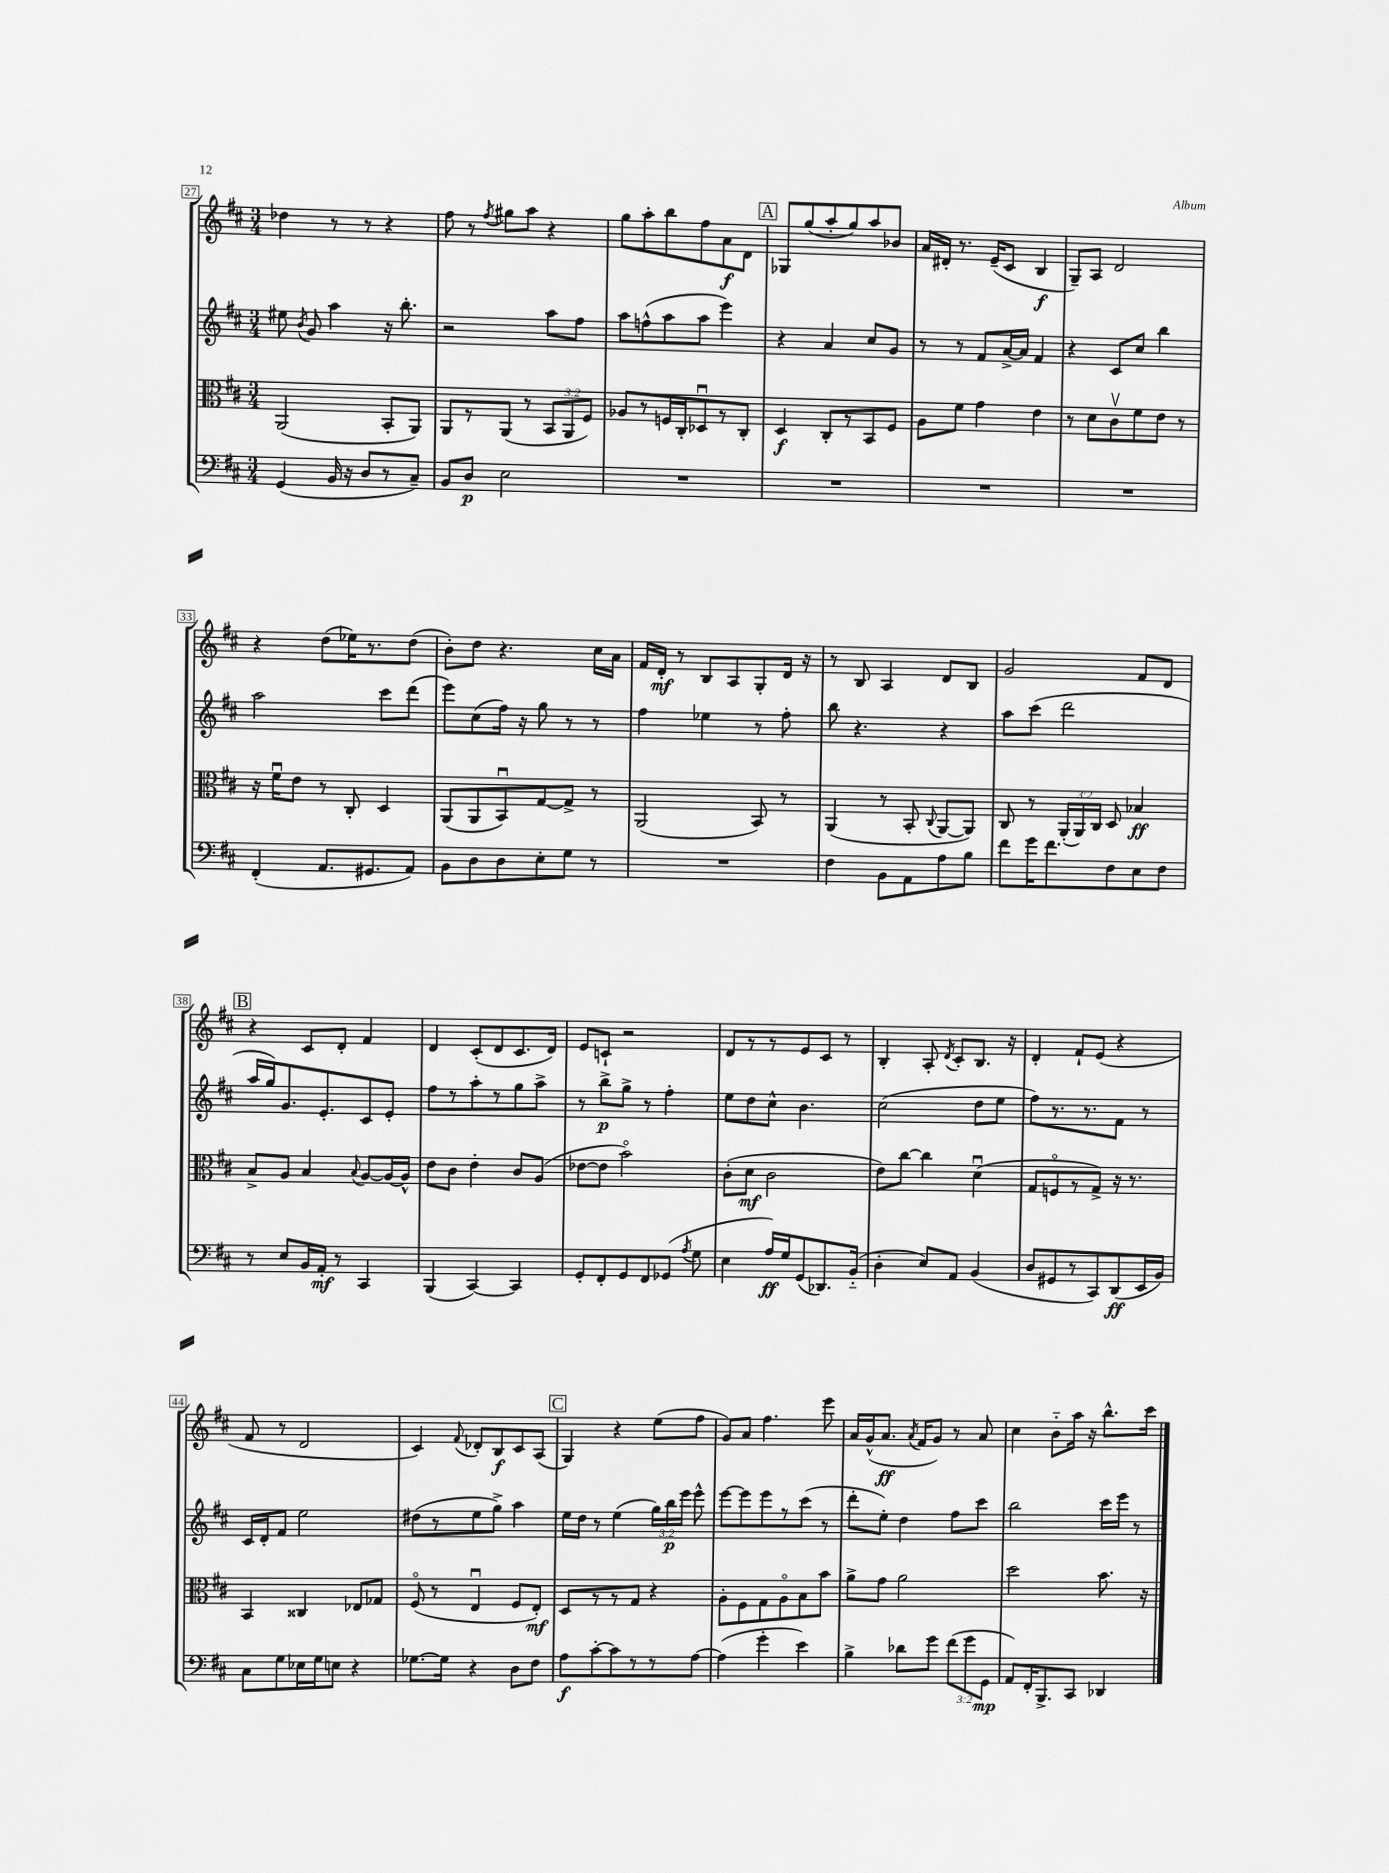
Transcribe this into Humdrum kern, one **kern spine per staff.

**kern	**dynam	**kern	**dynam	**kern	**dynam	**kern	**dynam
*part4	*part4	*part3	*part3	*part2	*part2	*part1	*part1
*staff4	*staff4	*staff3	*staff3	*staff2	*staff2	*staff1	*staff1
*clefF4	*	*clefC3	*	*clefG2	*	*clefG2	*
*k[f#c#]	*	*k[f#c#]	*	*k[f#c#]	*	*k[f#c#]	*
*M3/4	*	*M3/4	*	*M3/4	*	*M3/4	*
=27	=27	=27	=27	=27	=27	=27	=27
(4GG/	.	(2AA/	.	8ee#X\	.	4dd-X\	.
.	.	.	.	8qb/	.	.	.
.	.	.	.	8g/	.	.	.
16BB/	.	.	.	4aa\	.	8r	.
16r	.	.	.	.	.	.	.
8D/L	.	.	.	.	.	8r	.
8r	.	8BB'/L	.	16r	.	4r	.
.	.	.	.	8.bb'\	.	.	.
8C#~/J)	.	8AA/J)	.	.	.	.	.
=28	=28	=28	=28	=28	=28	=28	=28
8BB/L	.	8AA/L	.	2r	.	8ff#\	.
8D/J	p	8r	.	.	.	8r	.
.	.	.	.	.	.	8qff#/	.
2E\	.	(8AA/J	.	.	.	8gg#X\L	.
.	.	8r	.	.	.	8aa\J	.
.	.	12BB/L	.	8aa\L	.	4r	.
.	.	12AA/	.	.	.	.	.
.	.	.	.	8ff#\J	.	.	.
.	.	12F#/J)	.	.	.	.	.
=29	=29	=29	=29	=29	=29	=29	=29
2.r	.	8A-X/L	.	8aa\L	.	8gg\L	.
.	.	8r	.	(8ffn^^\	.	8aa'\	.
.	.	16Fn/L	.	8aa\	.	8bb\	.
.	.	16C#'/J	.	.	.	.	.
.	.	8D-Xu/	.	8aa\J	.	8ff#\	.
.	.	8r	.	4eee\)	.	8a\	f
.	.	8C#'/J	.	.	.	8d\J	.
!!LO:REH:place=s1:t=A
=30	=30	=30	=30	=30	=30	=30	=30
2.r	.	4D/	f	4r	.	8G-X/L	.
.	.	.	.	.	.	(8gg/	.
.	.	8C#'/L	.	4a/	.	8aa'/	.
.	.	8r	.	.	.	8gg/)	.
.	.	8BB/	.	8cc#/L	.	8aa/	.
.	.	8F#/J	.	8g/J	.	8b-X/J	.
=31	=31	=31	=31	=31	=31	=31	=31
2.r	.	8A\L	.	8r	.	16a/LL	.
.	.	.	.	.	.	16d#X'/JJ	.
.	.	8f#\J	.	8r	.	8.r	.
.	.	4g\	.	8f#/L	.	.	.
.	.	.	.	.	.	(16e~/KL	.
.	.	.	.	[16a^/L	.	8c#/J	.
.	.	.	.	16a/JJ]	.	.	.
.	.	4e\	.	4f#/	.	4B/	f
=32	=32	=32	=32	=32	=32	=32	=32
2.r	.	8r	.	4r	.	8G~/L)	.
.	.	8d\L	.	.	.	8A/J	.
.	.	8c#v\	.	8c#/L	.	2d/	.
.	.	8f#\	.	8cc#/J	.	.	.
.	.	8e\J	.	4bb\	.	.	.
.	.	8r	.	.	.	.	.
!!LO:LB:g=z
=33	=33	=33	=33	=33	=33	=33	=33
(4FF#'/	.	16r	.	2aa\	.	4r	.
.	.	16f#u\KL	.	.	.	.	.
.	.	8e\J	.	.	.	.	.
8.AA/L	.	8r	.	.	.	(8dd\L	.
.	.	8C#'/	.	.	.	16ee-X\K)	.
8.GG#X/	.	.	.	.	.	8.r	.
.	.	4D/	.	8ccc#\L	.	.	.
8AA/J)	.	.	.	(8ddd\J	.	(8dd\J	.
=34	=34	=34	=34	=34	=34	=34	=34
8BB\L	.	(8AA/L	.	8eee\L)	.	8b'\L)	.
8D\	.	8AA/	.	(8cc#\	.	8dd\J	.
8D\	.	8BBu/)	.	16ff#\Jk)	.	4.r	.
.	.	.	.	16r	.	.	.
8E'\	.	[8G/	.	8gg\	.	.	.
8G\J	.	8G^/J]	.	8r	.	.	.
8r	.	8r	.	8r	.	16cc#\LL	.
.	.	.	.	.	.	16a\JJ	.
=35	=35	=35	=35	=35	=35	=35	=35
2.r	.	(2AA/	.	4ff#\	.	16f#/LL	.
.	.	.	.	.	.	16d'/JJ	mf
.	.	.	.	.	.	8r	.
.	.	.	.	4ee-X\	.	8B/L	.
.	.	.	.	.	.	8A/	.
.	.	8BB/)	.	8r	.	8G'/	.
.	.	8r	.	8ff#'\	.	16d/Jk	.
.	.	.	.	.	.	16r	.
=36	=36	=36	=36	=36	=36	=36	=36
4F#\	.	(4AA/	.	8bb\	.	8r	.
.	.	.	.	4.r	.	8B/	.
8BB\L	.	8r	.	.	.	4A/	.
8AA\	.	8BB'/	.	.	.	.	.
.	.	8qqC#/	.	.	.	.	.
8A\	.	[8AA/L	.	4r	.	8d/L	.
8B\J	.	8AA/J])	.	.	.	8B/J	.
=37	=37	=37	=37	=37	=37	=37	=37
8f#\L	.	8C#/	.	8aa\L	.	2g/	.
16g\K	.	8r	.	(8ccc#\J	.	.	.
8.f#\	.	.	.	.	.	.	.
.	.	(24AA'/LL	.	2ddd\	.	.	.
.	.	24AA/)	.	.	.	.	.
.	.	24C#/JJ	.	.	.	.	.
8F#\	.	8D/	.	.	.	.	.
8E\	.	4B-X/	ff	.	.	8f#/L	.
8F#\J	.	.	.	.	.	8d/J	.
!!LO:LB:g=z
!!LO:REH:place=s1:t=B
=38	=38	=38	=38	=38	=38	=38	=38
8r	.	8B^/L	.	16aa/LL	.	4r	.
.	.	.	.	16gg/J)	.	.	.
8E/L	.	8A/J	.	8.g/	.	.	.
16BB/L	.	4B/	.	.	.	8c#/L	.
16AA'/JJ	mf	.	.	8.e'/	.	.	.
8r	.	.	.	.	.	8d'/J	.
.	.	8qqB/	.	.	.	.	.
4CC#/	.	[8A/L	.	8c#/	.	4f#/	.
.	.	16A/L_	.	8e'/J	.	.	.
.	.	16A^^/JJ]	.	.	.	.	.
=39	=39	=39	=39	=39	=39	=39	=39
(4BBB/	.	8e\L	.	8ff#\L	.	4d/	.
.	.	8c#\J	.	8r	.	.	.
[4CC#/)	.	4e'\	.	8aa'\	.	(8c#'/L	.
.	.	.	.	8r	.	8d/	.
4CC#/]	.	8c#/L	.	8gg\	.	8.c#/	.
.	.	(8A/J	.	8aa^\J	.	.	.
.	.	.	.	.	.	16d/Jk)	.
=40	=40	=40	=40	=40	=40	=40	=40
8GG'/L	.	[8e-X\L	.	8r	.	8e/L	.
8FF#'/	.	8e-\J]	.	8bb^\L	p	8cn`/J	.
8GG/	.	2b\)	.	8gg^\J	.	2r	.
8FF#/	.	.	.	8r	.	.	.
(8GG-X/J	.	.	.	4ff#'\	.	.	.
8qA/	.	.	.	.	.	.	.
8G\	.	.	.	.	.	.	.
=41	=41	=41	=41	=41	=41	=41	=41
4E\	.	(8c#'\L	.	8ee\L	.	8d/L	.
.	.	8d\J	mf	8dd\	.	8r	.
16A/LL)	ff	2c#\	.	8cc#^^\J	.	8r	.
16G/J	.	.	.	.	.	.	.
(8GG/	.	.	.	4.b\	.	8e/	.
8.DD-X/)	.	.	.	.	.	8c#/J	.
.	.	.	.	.	.	8r	.
(16BB/Jk	.	.	.	.	.	.	.
=42	=42	=42	=42	=42	=42	=42	=42
4D'\	.	8e\L)	.	(2cc#\	.	4B'/	.
.	.	[8cc#\J	.	.	.	.	.
8E/L)	.	4cc#\]	.	.	.	8A'/	.
.	.	.	.	.	.	8qd/	.
8AA/J	.	.	.	.	.	8c#'/L	.
(4BB/	.	(4du\	.	8dd\L	.	8.B/J	.
.	.	.	.	8ee\J	.	.	.
.	.	.	.	.	.	16r	.
=43	=43	=43	=43	=43	=43	=43	=43
8D/L	.	8G/L	.	8ff#\L)	.	4d'/	.
8GG#X/	.	8Fn/	.	8.r	.	.	.
8r	.	8r	.	.	.	8f#`/L	.
.	.	.	.	8.r	.	.	.
8CC#/)	.	8G^/J)	.	.	.	(8e/J	.
(8DD/	ff	16r	.	8f#\J	.	4r	.
.	.	8.r	.	.	.	.	.
16EE/L	.	.	.	8r	.	.	.
16BB/JJ)	.	.	.	.	.	.	.
!!LO:LB:g=z
=44	=44	=44	=44	=44	=44	=44	=44
8C#\L	.	4BB/	.	16c#/LL	.	8f#/	.
.	.	.	.	16d'/J	.	.	.
8G\	.	.	.	8f#/J	.	8r	.
16E-X\L	.	4C##X/	.	2ee\	.	2d/	.
16G\J	.	.	.	.	.	.	.
8En\J	.	.	.	.	.	.	.
4r	.	8E-X/L	.	.	.	.	.
.	.	8G-X/J	.	.	.	.	.
=45	=45	=45	=45	=45	=45	=45	=45
[8.G-X\L	.	(8F#/	.	(8dd#X\L	.	4c#/)	.
.	.	8r	.	8r	.	.	.
16G-\Jk]	.	.	.	.	.	.	.
.	.	.	.	.	.	8qqf#/	.
4r	.	4Eu/	.	8ee\	.	8d-X'/L	.
.	.	.	.	8gg^\J)	.	8B/	f
8D\L	.	8F#/L	.	4aa\	.	8c#/	.
8F#\J	.	8E'/J)	mf	.	.	(8A/J	.
!!LO:REH:place=s1:t=C
=46	=46	=46	=46	=46	=46	=46	=46
8A\L	f	8D/L	.	16ee\LL	.	4G/)	.
.	.	.	.	16dd\JJ	.	.	.
[8c#'\	.	8r	.	8r	.	.	.
8c#\]	.	8r	.	(4ee\	.	4r	.
8r	.	8G/J	.	.	.	.	.
8r	.	4r	.	24gg\LL)	.	(8ee\L	.
.	.	.	.	24bb\	p	.	.
.	.	.	.	24eee\JJ	.	.	.
[8A\J	.	.	.	8eee^^\	.	8ff#\J	.
=47	=47	=47	=47	=47	=47	=47	=47
(4A\]	.	8A'\L	.	[8eee\L	.	8g/L)	.
.	.	8F#\	.	8eee\]	.	8a/J	.
4g'\	.	8G\	.	8eee\	.	4.ff#\	.
.	.	8A\	.	8r	.	.	.
4e\)	.	8B\	.	(8ccc#\J	.	.	.
.	.	8b\J	.	8r	.	8eee\	.
=48	=48	=48	=48	=48	=48	=48	=48
4B^\	.	8a^\L	.	8ddd'\L	.	16a/LL	.
.	.	.	.	.	.	(16g^^/J	.
.	.	8g\J	.	8ee'\J)	.	8.a/J	ff
8d-X\L	.	2a\	.	4dd\	.	.	.
.	.	.	.	.	.	8qa/	.
.	.	.	.	.	.	16f#/KL	.
8g\J	.	.	.	.	.	8g/J)	.
(12f#\L	.	.	.	8ff#\L	.	8r	.
12g\	.	.	.	.	.	.	.
.	.	.	.	8ccc#\J	.	8a/	.
12GG\J	mp	.	.	.	.	.	.
=49	=49	=49	=49	=49	=49	=49	=49
8AA/L)	.	2dd\	.	2bb\	.	4cc#\	.
16FF#'/K	.	.	.	.	.	.	.
8.BBB^/	.	.	.	.	.	.	.
.	.	.	.	.	.	8b\L	.
8CC#/J	.	.	.	.	.	16aa\Jk	.
.	.	.	.	.	.	16r	.
4DD-X/	.	8.b\	.	16ccc#\LL	.	8.bb^^\L	.
.	.	.	.	16eee\JJ	.	.	.
.	.	.	.	8r	.	.	.
.	.	16r	.	.	.	16ccc#\Jk	.
==	==	==	==	==	==	==	==
*-	*-	*-	*-	*-	*-	*-	*-
